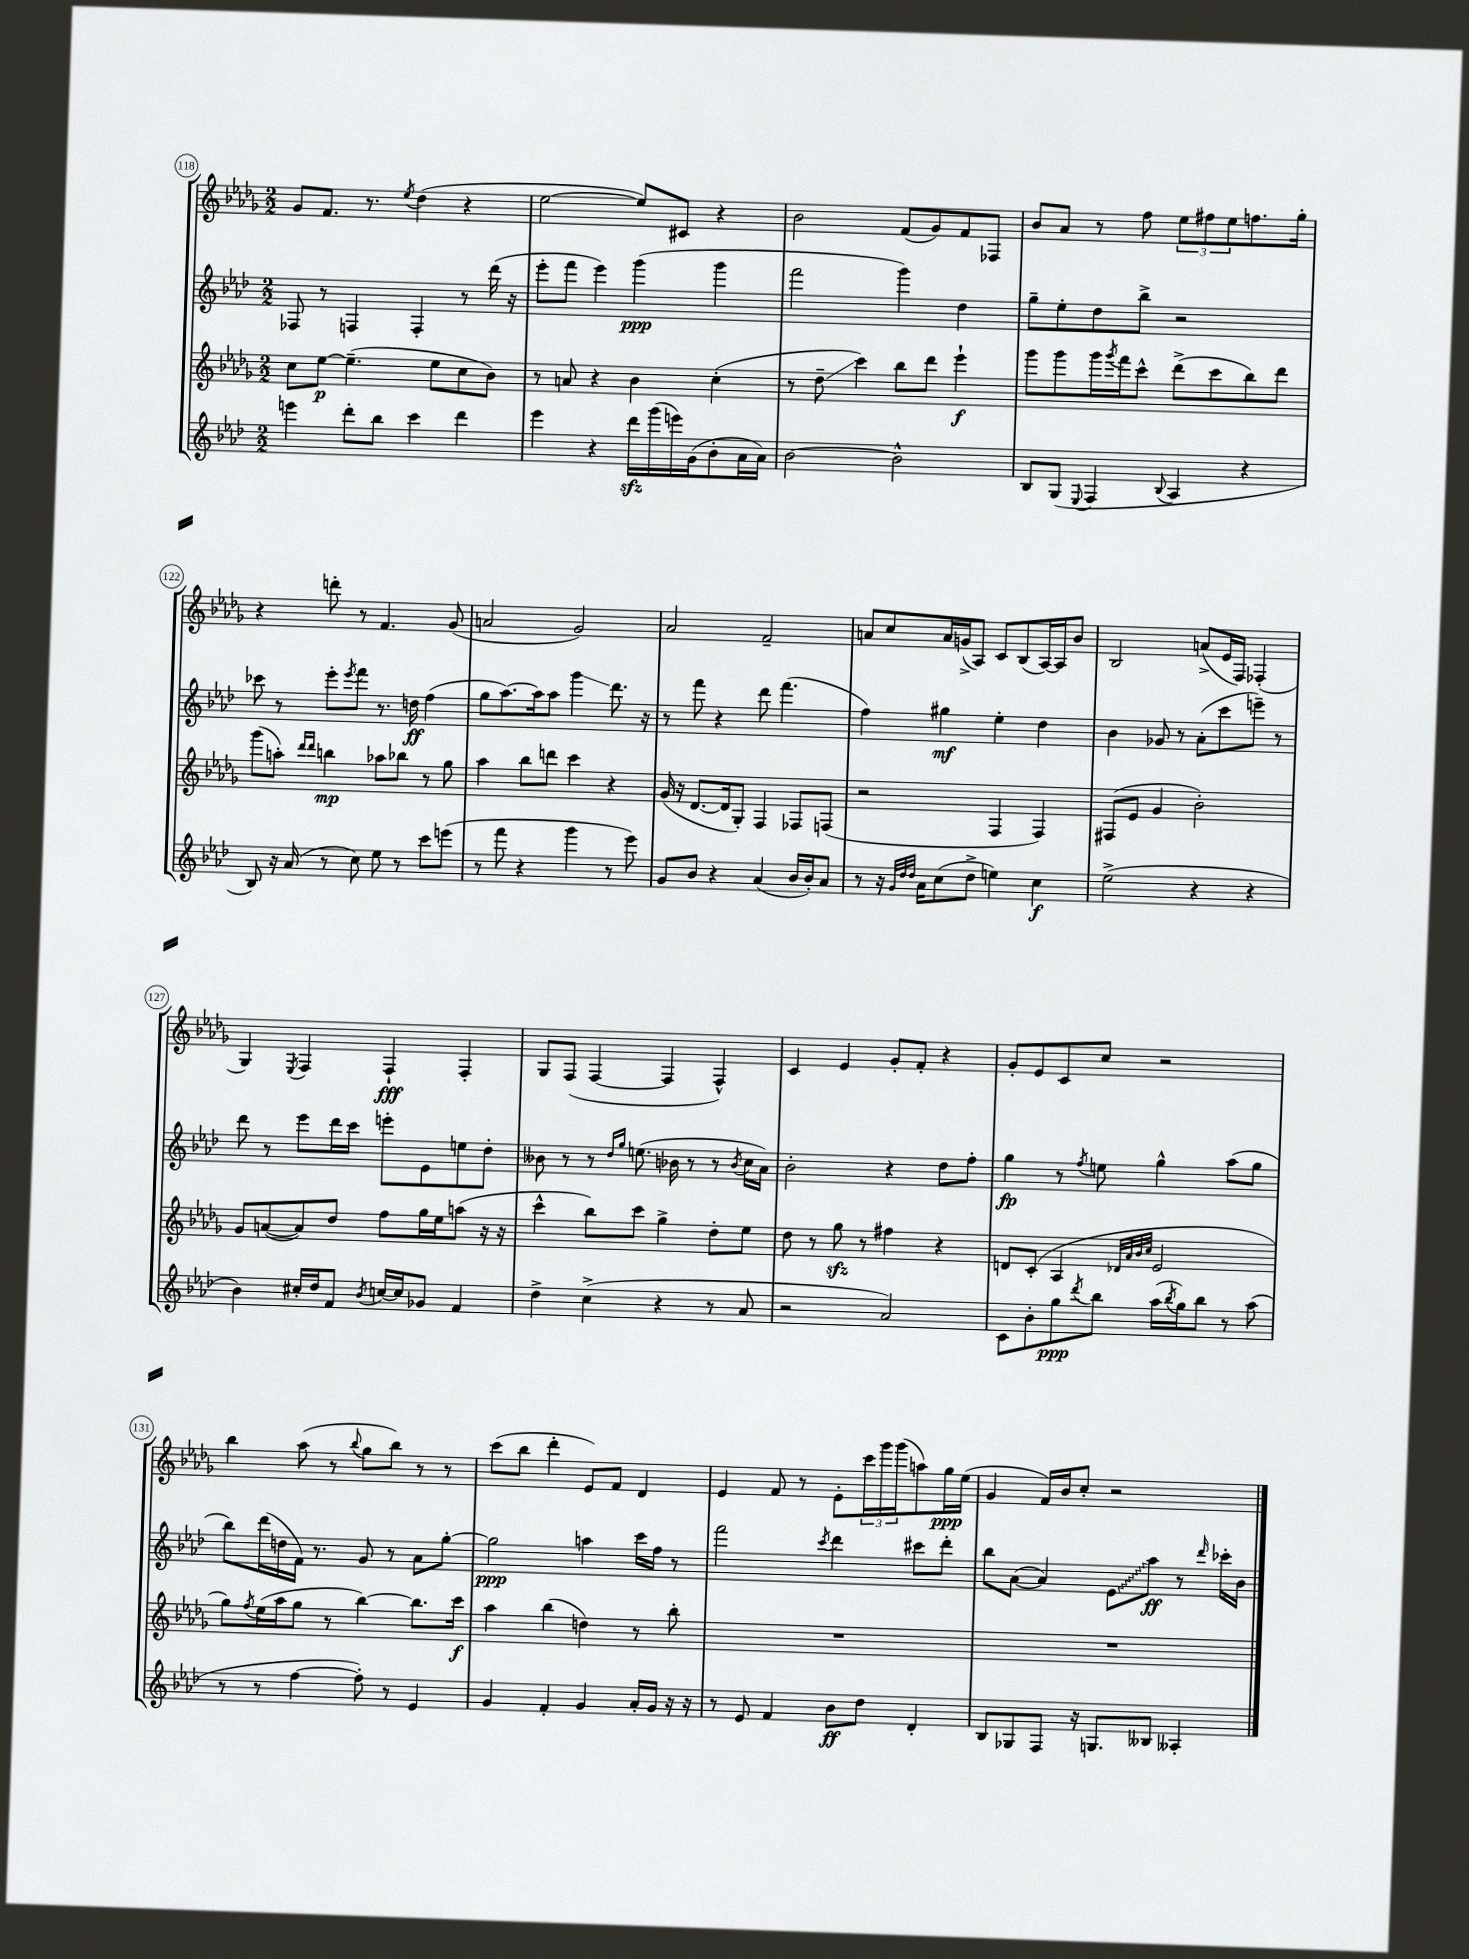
<<
\new StaffGroup <<
\new Staff = "s0" {
    \clef treble \key des \major \numericTimeSignature \time 2/2
    ges'8 f'8. r8. \acciaccatura { ees''8 } des''4( r4 |
    ees''2~ ees''8) cis'8 r4 |
    bes'2 f'8( ges'8) f'8 fes8 |
    bes'8 aes'8 r8 f''8 \tuplet 3/2 { ees''8 fis''8 ees''8 } f''8. ges''16-. |
    r4 d'''8-. r8 f'4. ges'8( |
    a'2 ges'2) |
    aes'2 f'2-- |
    a'8 c''8 a'16 g'16->( aes8) c'8 bes8( aes16~) aes16 bes'8 |
    bes2 a'8->( ees'16 f16) fes4-.( |
    ges4) \acciaccatura { ees8 } f4 f4-!\fff f4-. |
    ges8 f8( f4~ f4 f4-^) |
    c'4 ees'4 ges'8-. f'8-. r4 |
    ges'8-. ees'8 c'8 c''8 r2 |
    bes''4 aes''8( r8 \appoggiatura { bes''8 } ges''8 bes''8) r8 r8 |
    c'''8( bes''8 des'''4-. ees'8) f'8 des'4 |
    ees'4 f'8 r8 ees'8-. \tuplet 3/2 { c'''16 ges'''16 ges'''16( } a''8) ges''16\ppp ees''16( |
    ges'4 f'16) bes'16 c''8-. r2 \bar "|." |
}
\new Staff = "s1" {
    \clef treble \key aes \major \numericTimeSignature \time 2/2
    fes8 r8 f4 f4-. r8 des'''16( r16 |
    ees'''8-. f'''8 ees'''4) g'''4\ppp( g'''4 |
    f'''2 g'''4) des''4 |
    g''8-- ees''8-. des''8 bes''8-> r2 |
    ces'''8 r8 ees'''8-. \acciaccatura { ees'''8 } f'''8 r8. d''16\ff f''4( |
    g''8 aes''8.~) aes''16 aes''8 g'''4\glissando des'''8. r16 |
    r8 f'''8 r4 des'''8 f'''4.( |
    f''4) gis''4\mf ees''4-. des''4 |
    bes'4 ges'8 r8 aes'8-.( c'''8 e'''8--) r8 |
    des'''8 r8 ees'''8 des'''16 c'''16 e'''8-. ees'8 e''8 des''8-. |
    beses'8 r8 r8 \grace { des''16 g''16 } e''8.( bes'16 r8 r8 \acciaccatura { bes'8 } c''16 aes'16) |
    bes'2-. r4 des''8 f''8-. |
    g''4\fp r8 \acciaccatura { f''8 } e''8 g''4-^ aes''8( g''8 |
    bes''8) des'''16( d''16 f'16) r8. g'8 r8 aes'8 g''8~-. |
    g''2\ppp a''4 c'''16 f''16 r8 |
    f'''2 \acciaccatura { c'''8 } des'''4 cis'''8 des'''8-. |
    bes''8 aes'8~( aes'4) \once \override Glissando.style = #'zigzag ees'8\glissando aes''8\ff r8 \grace { des'''16 } ces'''16-. bes'16 \bar "|." |
}
\new Staff = "s2" {
    \clef treble \key des \major \numericTimeSignature \time 2/2
    c''8 ees''8~\p ees''4.--( ees''8 c''8 bes'8) |
    r8 a'8 r4 bes'4 c''4-.( |
    r8 des''8--\glissando c'''4) bes''8 des'''8 ees'''4-!\f |
    ges'''8 ges'''8 ges'''16 \acciaccatura { ges'''8 } f'''16 c'''8-^ des'''8->( c'''8 bes''8) des'''8 |
    ges'''8( a''8-.) \grace { des'''16 des'''16 } b''4\mp aes''8 bes''8 r8 ges''8 |
    aes''4 bes''8 d'''8 c'''4 r4 |
    ges'16( r16 des'8.~ des'16 ges8-.) f4 fes8 f8( |
    r2 f4 f4) |
    fis8( ees'8 ges'4 bes'2-.) |
    ges'8 a'8~( a'8) des''8 f''8 ges''16 ees''16 a''8( r16 r16 |
    c'''4-^ bes''8) c'''8 ges''4-> des''8-. ees''8 |
    des''8 r8 ges''8\sfz r8 fis''4 r4 |
    d'8 c'8-.( aes4 \grace { des'32 aes'32 bes'32 c''32 } ees'2 |
    ges''8) \acciaccatura { f''8 } ees''16( aes''16 ges''8 r8 bes''4~) bes''8. c'''16\f |
    aes''4 bes''4( d''4) r8 bes''8-. |
    R1 |
    R1 \bar "|." |
}
\new Staff = "s3" {
    \clef treble \key aes \major \numericTimeSignature \time 2/2
    e'''4 des'''8-. bes''8 c'''4 des'''4 |
    ees'''4 r4 des'''16\sfz g'''16( e'''16) g'16( bes'8-. aes'16 aes'16) |
    bes'2~ bes'2-^ |
    bes8 g8( \appoggiatura { ees8 } f4 \appoggiatura { bes8 } aes4 r4 |
    bes8) r16 aes'16( r8 c''8) ees''8 r8 c'''8 e'''8( |
    r8 f'''8 r4 g'''4 r8 ees'''8) |
    g'8 bes'8 r4 aes'4( bes'16 bes'16-.) aes'8 |
    r8 r16 \grace { g'32 des''32 des''32 } aes'16 c''8( des''8-> e''4) c''4\f |
    ees''2->( r4 r4 |
    bes'4) cis''16-. des''16 f'8 \acciaccatura { bes'8 } c''16~ c''16 ges'8 f'4 |
    des''4-> c''4->( r4 r8 aes'8 |
    r2 aes'2) |
    c'8 bes'8-. g''8\ppp \acciaccatura { des'''8 } bes''8 aes''16( \acciaccatura { bes''8 } g''16) bes''8 r8 aes''8( |
    r8 r8 f''4~ f''8-.) r8 ees'4 |
    g'4 f'4-. g'4 aes'16-. g'16 r16 r16 |
    r8 ees'8 f'4 bes'8\ff des''8 des'4-. |
    bes8 ges8 f8 r16 g8. beses8 aeses4-. \bar "|." |
}
>>
>>
\layout { \context { \Score currentBarNumber = #118 \override BarNumber.stencil = #(make-stencil-circler 0.1 0.3 ly:text-interface::print) } }
